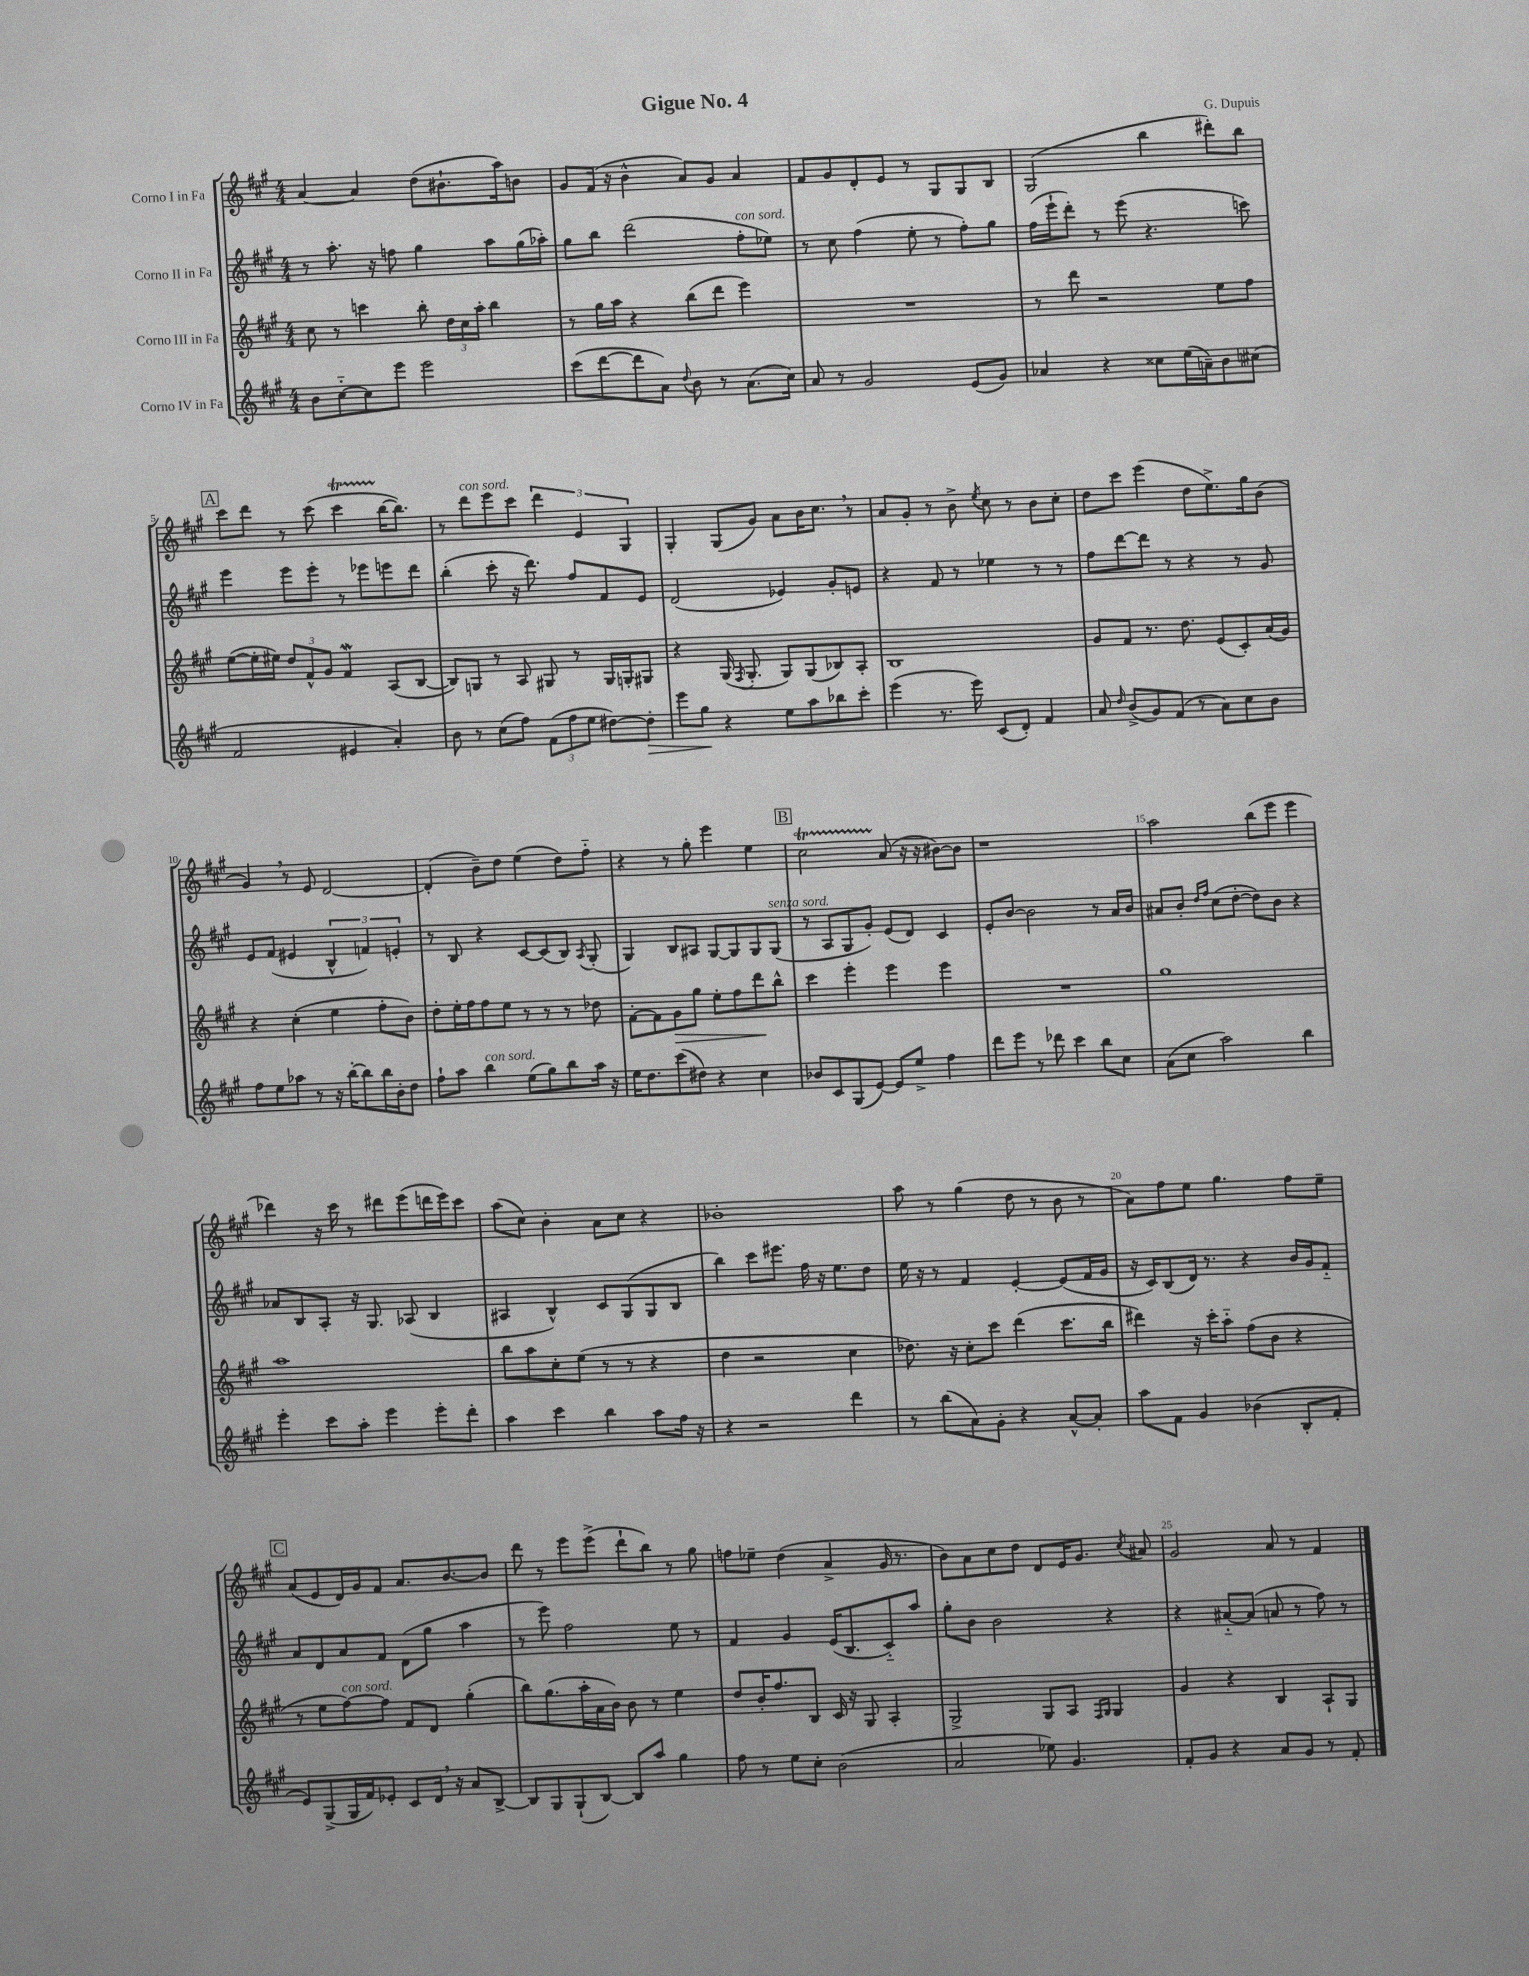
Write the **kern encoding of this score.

**kern	**dynam	**kern	**dynam	**kern	**kern
*part4	*part4	*part3	*part3	*part2	*part1
*staff4	*staff4	*staff3	*staff3	*staff2	*staff1
*I"Corno IV in Fa	*	*I"Corno III in Fa	*	*I"Corno II in Fa	*I"Corno I in Fa
*clefG2	*	*clefG2	*	*clefG2	*clefG2
*k[f#c#g#]	*	*k[f#c#g#]	*	*k[f#c#g#]	*k[f#c#g#]
*M4/4	*	*M4/4	*	*M4/4	*M4/4
=1	=1	=1	=1	=1	=1
8b\L	.	8cc#\	.	8r	[4a/
[8cc#\	.	8r	.	8.aa'\	.
8cc#\]	.	4cccn\	.	.	4a/]
.	.	.	.	16r	.
8eee\J	.	.	.	8ffn\	.
2eee\	.	8bb'\	.	4gg#\	(8dd\L
.	.	24dd\LL	.	.	8.b#X`\
.	.	24cc#\	.	.	.
.	.	24aa'\JJ	.	.	.
.	.	4bb\	.	8aa\L	.
.	.	.	.	.	16aa\k)
.	.	.	.	(16gg#\L	8bn\J
.	.	.	.	16aa-X'\JJ)	.
=2	=2	=2	=2	=2	=2
(8ccc#\L	.	8r	.	8gg#\L	8g#/L
[8ddd\	.	16gg#\LL	.	8bb\J	(16f#/Jk
.	.	16aa\JJ	.	.	16r
8ddd\]	.	4r	.	(2ddd\	4b^^\
8a\J)	.	.	.	.	.
8qqdd/	.	.	.	.	.
8b\	.	(8bb\L	.	.	8a/L)
8r	.	8ddd\J	.	.	8g#/J
!	!	!	!	!LO:TX:a:i:t=con sord.	!
(8.a\L	.	4eee\)	.	8ff#'\L	4a/
.	.	.	.	8ee-X\J)	.
16cc#\Jk)	.	.	.	.	.
=3	=3	=3	=3	=3	=3
8a/	.	1r	.	8r	8f#/L
8r	.	.	.	8cc#\	8g#/
2g#/	.	.	.	(4ff#\	8d'/
.	.	.	.	.	8e/J
.	.	.	.	8ee'\	8r
.	.	.	.	8r	8G#/L
(8e/L	.	.	.	8ff#'\L)	8G#/
8g#/J)	.	.	.	8gg#\J	8B/J
=4	=4	=4	=4	=4	=4
4a-X/	.	8r	.	(16ff#\LL	(2G#/
.	.	.	.	16eee`\J	.
.	.	8ddd\	.	8ddd'\J)	.
4r	.	2r	.	8r	.
.	.	.	.	(8eee\	.
8cc##X\L	.	.	.	4.r	4bb\
(16ee\L	.	.	.	.	.
16an~\J)	.	.	.	.	.
8b\	.	8ee\L	.	.	8ddd#X'\L)
(8cc#X\J	.	8ff#\J	.	8cccn\)	8bb\J
!!LO:LB:g=z
!!LO:REH:place=s1:t=A
=5	=5	=5	=5	=5	=5
2f#/	.	([8ee\L	.	4eee\	8ccc#\L
.	.	16ee'\L]	.	.	8ddd\J
.	.	16ee#X\JJ)	.	.	.
.	.	12dd/L	.	8eee\L	8r
.	.	12f#^^/	.	.	.
.	.	.	.	8eee'\J	(8ccc#\
.	.	12g#/J	.	.	.
4e#X/	.	4f#W/	.	8r	4ccc#t\
.	.	.	.	8eee-X\L	.
4a'/)	.	(8A/L	.	8eeen\	[16bb\KL
.	.	.	.	.	8.bb\J])
.	.	[8B/J	.	8ddd\J	.
=6	=6	=6	=6	=6	=6
8b\	.	8B/L])	.	(4bb'\	8r
!	!	!	!	!	!LO:TX:a:i:t=con sord.
8r	.	8Gn/J	.	.	8ddd\L
(8cc#\L	.	8r	.	8ccc#'\	8eee\
8ff#\J)	.	8A/	.	16r	8ccc#\J
.	.	.	.	8.ddd\)	.
(12f#\L	.	8G#X/	.	.	6ddd\
12ff#\	.	.	.	.	.
.	.	8r	.	8ff#/L	.
12ee\J	.	.	.	.	6e/
[8dd#X\L)	.	16G#/LL	.	8f#/	.
.	.	16Gn'/J	.	.	.
.	.	.	.	.	6G#/
!	!LO:HP:b	!	!	!	!
8dd#'\J]	>	8G#X/J	.	8e/J	.
=7	=7	=7	=7	=7	=7
8eee\L	.	4r	.	(2d/	4G#'/
8gg#\J	.	.	.	.	.
4r	]	(16G#/	.	.	(8G#/L
.	.	8qF#/	.	.	.
.	.	8.G#'/	.	.	.
.	.	.	.	.	8g#/J)
8ee\L	.	8G#/L)	.	4e-X/)	8a\L
8aa\	.	(8G#/	.	.	16b\K
.	.	.	.	.	8.cc#,\J
8bb-X\	.	8B-X/)	.	8g#'/L	.
8ccc#'\J	.	8A'/J	.	8en/J	8r
=8	=8	=8	=8	=8	=8
(4eee\	.	1B	.	4r	8a/L
.	.	.	.	.	8g#'/J
8.r	.	.	.	8f#/	8r
.	.	.	.	8r	8b^\
16eee\)	.	.	.	.	.
.	.	.	.	.	8qee/
(8c#/L	.	.	.	4ee-X\	8cc#\
8d'/J)	.	.	.	.	8r
4f#/	.	.	.	8r	8b\L
.	.	.	.	8r	8cc#'\J
=9	=9	=9	=9	=9	=9
8a/	.	8g#/L	.	8ff#\L	8dd\L
16qqdd/	.	.	.	.	.
(8b^/L	.	8f#/J	.	[8ddd\	8ccc#\J
8g#/)	.	8.r	.	8ddd\J]	(4eee\
(8f#/J	.	.	.	8r	.
.	.	8.dd\	.	.	.
8r	.	.	.	4r	8dd\L
8a\L)	.	(8e/L	.	.	8.ee^\)
8cc#\	.	8c#'/)	.	8r	.
.	.	.	.	.	16gg#\k
8b\J	.	(16a/L	.	8g#/	(8b\J
.	.	16g#/JJ)	.	.	.
!!LO:LB:g=z
=10	=10	=10	=10	=10	=10
8ff#\L	.	4r	.	8e/L	4g#,/)
8ee\	.	.	.	(8f#/J	.
8aa-X\J	.	(4cc#'\	.	4e#X/	8r
8r	.	.	.	.	8e/
16r	.	4ee\	.	6B^^/	[2d/
[16bb'\KL	.	.	.	.	.
8bb\]	.	.	.	.	.
.	.	.	.	6fn/)	.
16bb\L	.	8ff#'\L	.	.	.
16b'\J	.	.	.	.	.
.	.	.	.	6en'/	.
8dd\J	.	8b\J)	.	.	.
=11	=11	=11	=11	=11	=11
8ff#`\L	.	8dd'\L	.	8r	(4d'/]
8aa\J	.	16ee'\L	.	8B/	.
.	.	16ff#\J	.	.	.
!LO:TX:a:i:t=con sord.	!	!	!	!	!
4bb\	.	8ff#\	.	4r	8b~\L)
.	.	8ee\J	.	.	8dd\J
(8ee\L	.	8r	.	[8c#/L	(4ee\
8gg#\)	.	8r	.	(8c#/]	.
8bb\	.	8r	.	8B/J)	8dd\L)
.	.	.	.	8qA/	.
16aa\Jk	.	8dd-X\	.	(8G#'/	8ff#\J
16r	.	.	.	.	.
=12	=12	=12	=12	=12	=12
16ee\KL	.	[8f#'\L	.	4G#/)	4r
8.dd\	.	.	.	.	.
.	.	8f#\]	.	.	.
!	!	!	!LO:HP:b	!	!
(8ccc#\	.	8g#\	>	8B/L	8r
8dd#X\J)	.	8gg#\J	.	8A#X/J	8gg#'\
4r	.	8ee'\L	.	[8G#/L	4eee\
.	.	8ff#\	.	8G#/]	.
4cc#\	.	8ddd\	.	8G#/	4ee\
!	!	!	!	!LO:TX:a:i:t=senza sord.	!
.	.	8bb^^\J	]	(8G#/J	.
!!LO:REH:place=s1:t=B
=13	=13	=13	=13	=13	=13
8b-X/L	.	4ccc#\	.	8r	2cc#t\
8c#/	.	.	.	8A/L	.
(8G#/	.	4eee'\	.	8G#/	.
[8e/J)	.	.	.	8g#'/J)	.
8e/L]	.	4eee\	.	(8e/L	(8a/
8ee^/J	.	.	.	8d/J)	16r
.	.	.	.	.	16r
4ff#\	.	4eee\	.	4c#/	[8b#X\L)
.	.	.	.	.	8b#\J]
=14	=14	=14	=14	=14	=14
8ddd\L	.	1r	.	8e'/L	1r
8eee\J	.	.	.	[8b/J	.
8r	.	.	.	2b\]	.
8ddd-X\	.	.	.	.	.
4ccc#\	.	.	.	.	.
8bb\L	.	.	.	8r	.
8cc#\J	.	.	.	16a/LL	.
.	.	.	.	16b/JJ	.
=15	=15	=15	=15	=15	=15
(8a\L	.	1gg#	.	8a#X/L	2aa\
8cc#\J	.	.	.	8b'/J	.
.	.	.	.	16qqdd/LL	.
.	.	.	.	16qqff#/JJ	.
2aa\)	.	.	.	(8cc#\L	.
.	.	.	.	[8dd'\J	.
.	.	.	.	8dd\L])	(8bb\L
.	.	.	.	8b\J	8eee\J
4bb\	.	.	.	4r	4eee\
!!LO:LB:g=z
=16	=16	=16	=16	=16	=16
4eee'\	.	1aa	.	8a-X/L	4ddd-X\)
.	.	.	.	8B/	.
8ccc#\L	.	.	.	8A'/J	16r
.	.	.	.	.	16ccc#\
8aa'\J	.	.	.	16r	8r
.	.	.	.	8.G#/	.
4eee\	.	.	.	.	8ddd#X\L
.	.	.	.	(8A-X/	(8eee\
8eee'\L	.	.	.	4B/	16dddn\L
.	.	.	.	.	16eee\J)
8ddd'\J	.	.	.	.	8ccc#\J
=17	=17	=17	=17	=17	=17
4aa\	.	8bb\L	.	4A#X/	(8aa\L
.	.	8aa\	.	.	8cc#\J)
4ccc#\	.	8cc#'\	.	4B^^/)	4b'\
.	.	(8ee\J	.	.	.
4bb\	.	8r	.	8c#/L	8a\L
.	.	8r	.	(8G#/	8cc#\J
8aa\L	.	4r	.	8G#/	4r
16ff#\Jk	.	.	.	8B/J	.
16r	.	.	.	.	.
=18	=18	=18	=18	=18	=18
4r	.	4dd\	.	4bb\)	1b-X'
2r	.	2r	.	8ccc#\L	.
.	.	.	.	8.eee#X\J	.
.	.	.	.	16ff#\	.
.	.	.	.	16r	.
.	.	.	.	8.ee\L	.
4ddd\	.	4cc#\	.	.	.
.	.	.	.	8dd\J	.
=19	=19	=19	=19	=19	=19
8r	.	8.dd-X\)	.	16ee\	8aa\
.	.	.	.	16r	.
(8bb\L	.	.	.	8r	8r
.	.	16r	.	.	.
8a\)	.	8cc#'\L	.	4f#/	(4gg#\
8g#'\J	.	8ccc#\J	.	.	.
4r	.	(4ddd\	.	[4e'/	8dd\
.	.	.	.	.	8r
[8a^^/L	.	8.ccc#\L	.	(8e/L]	8b\
8a'/J]	.	.	.	16f#/L	8r
.	.	16bb\Jk	.	16g#/JJ	.
=20	=20	=20	=20	=20	=20
8aa\L	.	4ddd#X\)	.	16r	8a\L)
.	.	.	.	16c#/KL)	.
8f#\J	.	.	.	(8B/	8ff#\
4g#/	.	16r	.	16d/Jk)	8ee\J
.	.	16ccc#'\KL	.	8.r	.
.	.	8aa\J	.	.	4.gg#\
(4b-X\	.	(8ff#\L	.	4r	.
.	.	8b\J	.	.	.
8B'/L	.	4r	.	16b/LL	8ff#\L
.	.	.	.	16g#/J	.
8f#'/J	.	.	.	8f#/J	8ee~\J
!!LO:LB:g=z
!!LO:REH:place=s1:t=C
=21	=21	=21	=21	=21	=21
8e/L)	.	8r	.	8a/L	(8a/L
(8G#^/	.	8ee\L	.	8d/	8e/
!	!	!LO:TX:a:i:t=con sord.	!	!	!
16G#/L	.	[8ff#\)	.	8a/	16d/L)
16f#/J)	.	.	.	.	16g#/J
8e-X'/J	.	8ff#\J]	.	8f#/J	8f#/J
8c#/L	.	8f#/L	.	(8d\L	8.a/L
16d,/Jk	.	8d/J	.	8gg#\J	.
16r	.	.	.	.	[8.b/
8a/L	.	(4gg#'\	.	4aa\	.
[8B^/J	.	.	.	.	8b/J]
=22	=22	=22	=22	=22	=22
8B/L]	.	8bb\L)	.	8r	8ddd\
8G#/	.	(8.gg#\	.	8eee\)	8r
(8G#`/	.	.	.	2ff#\	8eee\L
.	.	16aa'\L	.	.	.
[8B/J)	.	16a\	.	.	(8eee^\J
.	.	16b\JJ)	.	.	.
8B/L]	.	8b\	.	.	8ddd`\L
8aa/J	.	8r	.	.	8bb\J)
4gg#\	.	4ee\	.	8ee\	8r
.	.	.	.	8r	8gg#\
=23	=23	=23	=23	=23	=23
8ff#\	.	8dd/L	.	4f#/	8ffn\L
8r	.	16b'/K	.	.	8ee-X~\J
.	.	8.ff#/	.	.	.
8ee\L	.	.	.	4g#/	(4dd\
8cc#'\J	.	8B/J	.	.	.
(2b\	.	16c#/	.	(16e/KL	4a^/
.	.	16r	.	8.B/	.
.	.	8G#/	.	.	.
.	.	4A'/	.	8c#/)	16g#/
.	.	.	.	.	8.r
.	.	.	.	8aa/J	.
=24	=24	=24	=24	=24	=24
2a/	.	2G#^/	.	8gg#'\L	8b\L)
.	.	.	.	8b\J	8a\
.	.	.	.	2b\	8cc#\
.	.	.	.	.	8dd\J
8ee-X\)	.	8G#/L	.	.	8d/L
4.g#/	.	8A/J	.	.	16e/K
.	.	.	.	.	8.g#/J
.	.	16qqF#/LL	.	.	.
.	.	16qqG#/JJ	.	.	.
.	.	4G#/	.	4r	.
.	.	.	.	.	8qcc#/
.	.	.	.	.	8a#X/
=25	=25	=25	=25	=25	=25
8f#'/L	.	4g#/	.	4r	2g#/
8g#/J	.	.	.	.	.
4r	.	4r	.	[8a#X/L	.
.	.	.	.	(8a#/J]	.
8a/L	.	4B/	.	8an/	8a/
8g#/J	.	.	.	8r	8r
8r	.	8A`/L	.	8ff#\)	4f#/
8f#'/	.	8G#/J	.	8r	.
==	==	==	==	==	==
*-	*-	*-	*-	*-	*-
